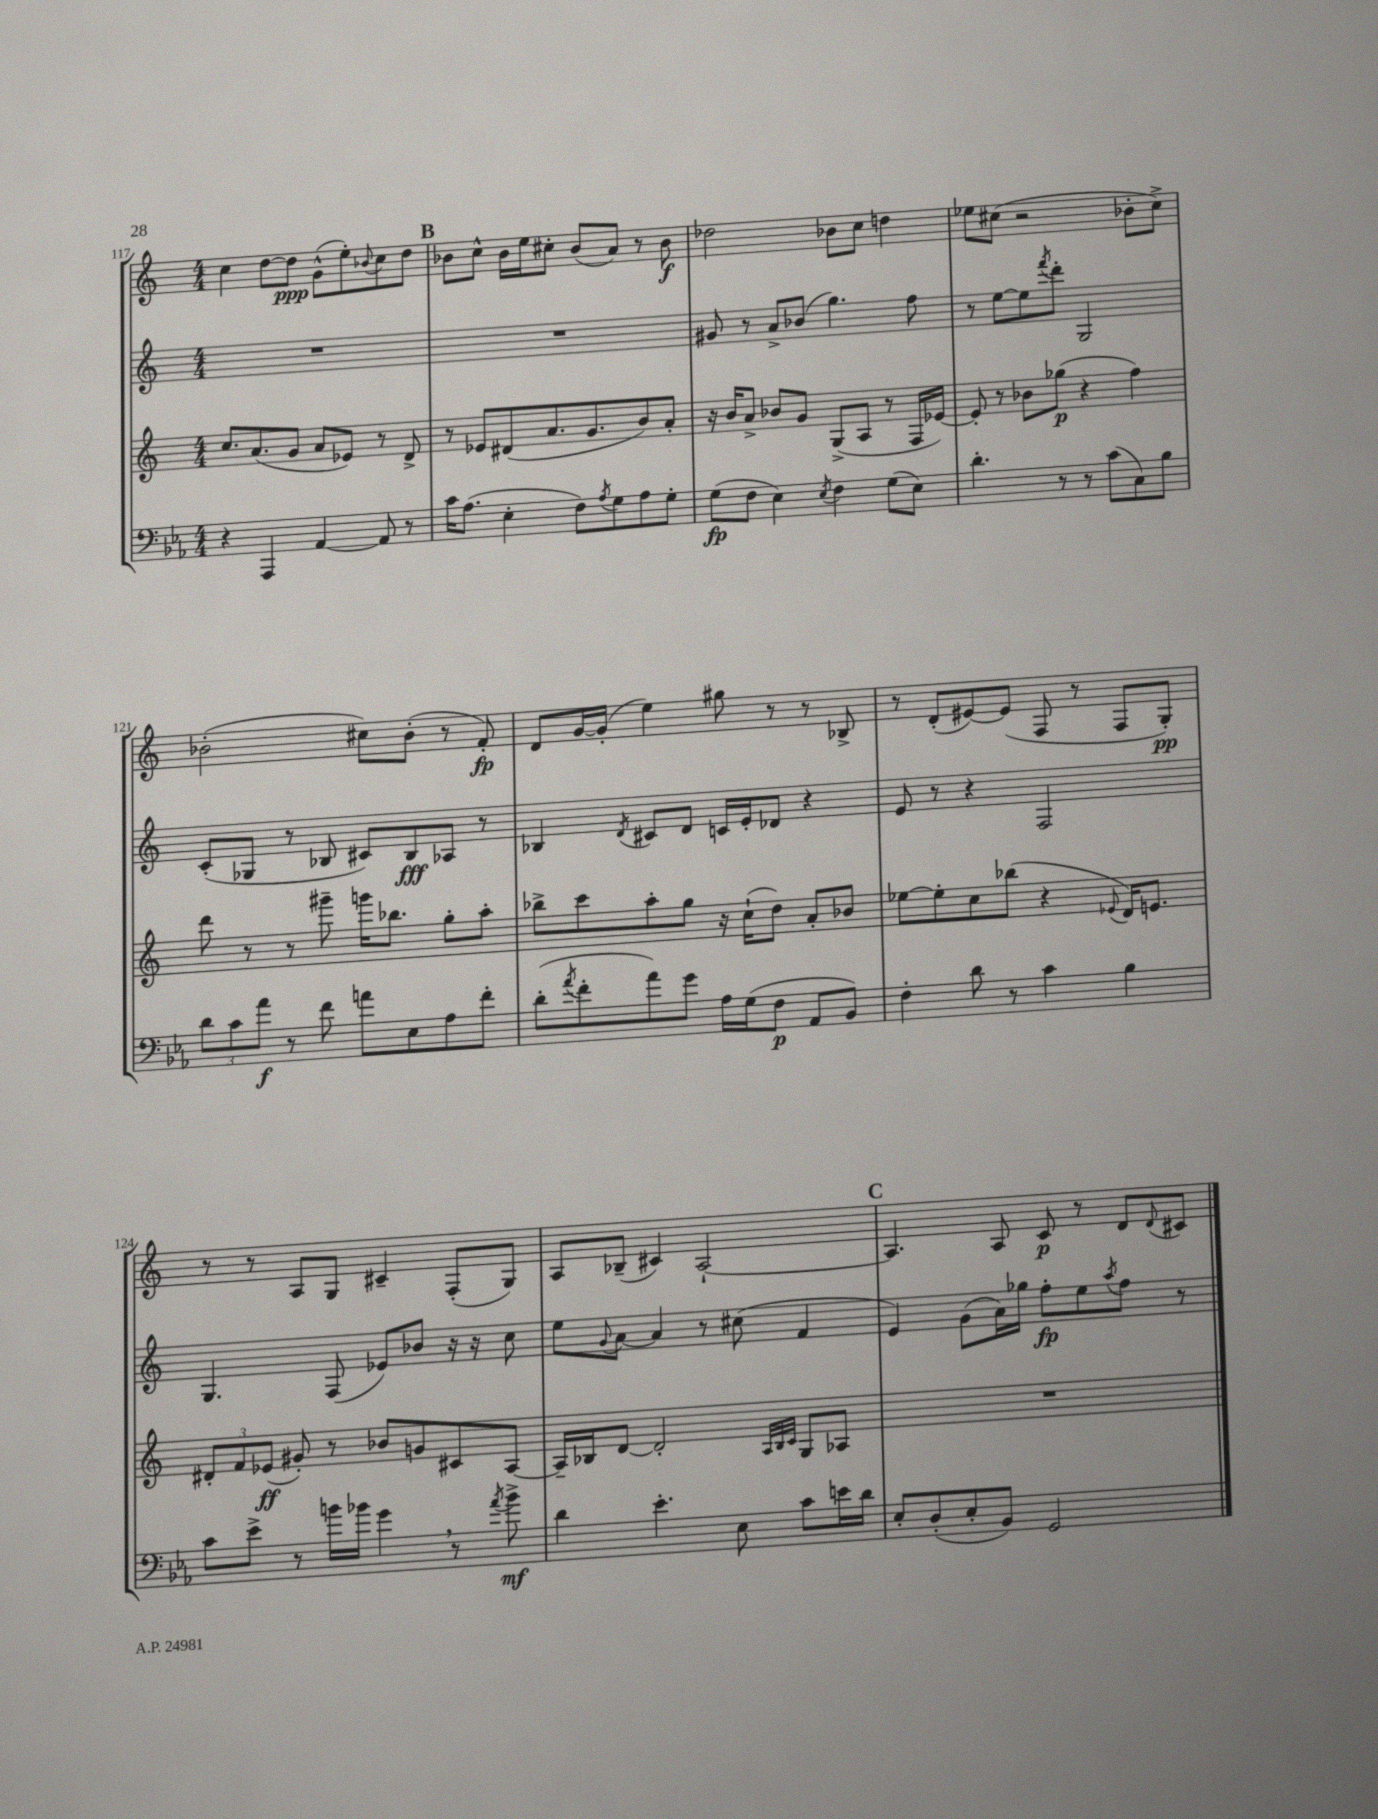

**kern	**kern	**kern	**kern
*staff4	*staff3	*staff2	*staff1
*clefF4	*clefG2	*clefG2	*clefG2
*k[b-e-a-]	*k[]	*k[]	*k[]
*M4/4	*M4/4	*M4/4	*M4/4
4r	8.cc	1r	4cc
.	(8.a	.	.
4AAA-	.	.	[8dd
.	8g	.	8dd]
[4AA-	8a	.	(8g^^
.	8e-)	.	8ee')
.	.	.	8qqb-
8AA-]	8r	.	8cc
8r	8d^	.	8dd
=	=	=	=
16c	8r	1r	8b-
(8.A-	.	.	.
.	8e-	.	8cc^^
4E-'	(8d#	.	16b-
.	.	.	16ee
.	8.a	.	8cc#'
8F)	.	.	(8b-
.	8.g	.	.
8qA-	.	.	.
8G	.	.	8a)
8A-	8b)	.	8r
8G'	8a'	.	8b-
=	=	=	=
(8G	16r	8g#	2dd-
.	16b	.	.
8F	8a^	8r	.
4E-)	8b-	8a^	.
.	8g	(8b-	.
8qE-	.	.	.
4F	(8G^	4.gg)	8b-
.	8A	.	8cc
(8G	8r	.	4dd
8E-)	16F	8ff	.
.	[16e-)	.	.
=	=	=	=
4.d'	8e-']	8r	8ee-
.	8r	[8ee	(8cc#
.	8b-	8ee]	2r
.	.	8qfff	.
8r	(8gg-	8ddd'	.
8r	4r	2G	.
(8c	.	.	.
8C)	4ff)	.	8b-'
8B-	.	.	8cc#^)
=	=	=	=
12d	8ddd	(8c'	(2b-'
12c	.	.	.
.	8r	8G-	.
12a-	.	.	.
8r	8r	8r	.
8f	8ggg#~	8B-	.
8a	16ggg	8c#)	8cc#)
.	8.bb-	.	.
8E-	.	8B-	(8b-'
8A-	8gg'	8A-	8r
8f'	8aa'	8r	8f')
=	=	=	=
(8d'	8bb-^	4B-	8d
8qa-	.	.	.
8f'	8ccc	.	[16g
.	.	.	(16g']
.	.	8qd	.
8a-)	8aa'	8c#	4ee)
8g	8gg	8d	.
16A-	16r	16c	8gg#
(16G	(16cc`	16e'	.
8F	8dd)	8d-	8r
8AA-	8a'	4r	8r
8BB-)	8b-	.	8B-^
=	=	=	=
4F'	[8ee-	8e	8r
.	8ee-']	8r	(8d'
8d	8cc	4r	[8e#)
8r	(8bb-	.	(8e#]
4c	4r	2F	8F
.	.	.	8r
.	8qqe-	.	.
4B-	16d)	.	8F
.	8.e	.	.
.	.	.	8G')
=	=	=	=
8c	12d#'	4.G	8r
.	12f	.	.
8e-^	.	.	8r
.	(12e-	.	.
8r	8g#')	.	8A
16b	8r	(8F	8G
16b-	.	.	.
4g	8b-	8e-)	4c#~
.	8g	8b-	.
8r	8c#	16r	(8F'
.	.	16r	.
8qa-	.	.	.
8b-^	[8A	8cc	8G)
=	=	=	=
4d	16A~]	8ee	8A
.	16B-	.	.
.	.	8qqg	.
.	[8d	[8a	(8B-~
4.e-'	2d']	4a]	4c#)
.	.	8r	[2A`
8E-	.	(8cc#	.
.	32qqA	.	.
.	32qqB-	.	.
.	32qqc	.	.
8c	8G	4f	.
16e	8A-	.	.
16d	.	.	.
=	=	=	=
8E-'	1r	4e)	4.A]
(8D'	.	.	.
8E-'	.	(8g	.
8BB-)	.	16a)	8A
.	.	16gg-	.
2GG	.	8ff'	8c
.	.	8ee	8r
.	.	8qaa	.
.	.	8ff	8d
.	.	.	8qqd
.	.	8r	8c#
==	==	==	==
*-	*-	*-	*-
